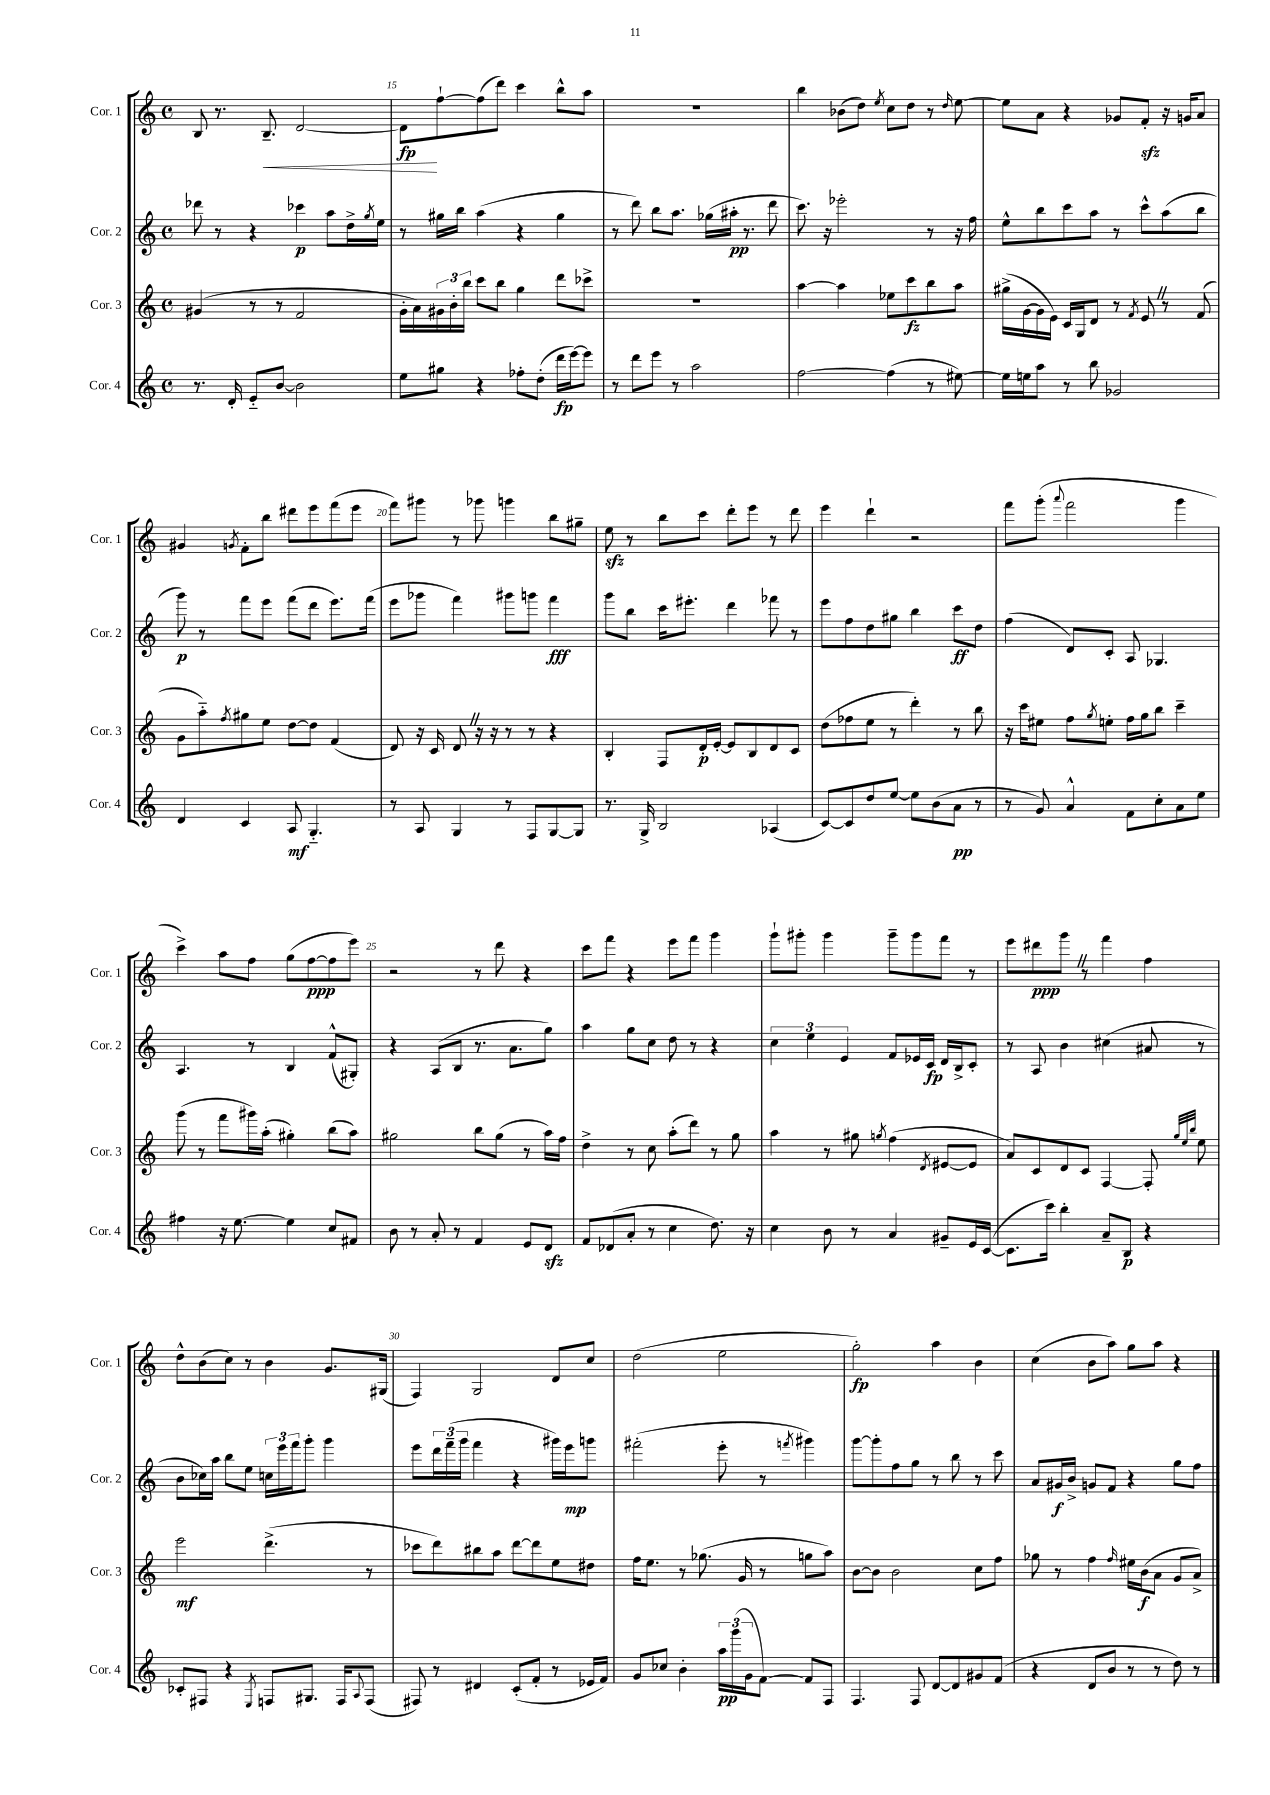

**kern	**kern	**kern	**kern
*staff4	*staff3	*staff2	*staff1
*clefG2	*clefG2	*clefG2	*clefG2
*k[]	*k[]	*k[]	*k[]
*M4/4	*M4/4	*M4/4	*M4/4
*met(c)	*met(c)	*met(c)	*met(c)
8.r	(4g#	8ddd-	8B
.	.	8r	8.r
16d'	.	.	.
8e'~	8r	4r	.
.	.	.	8.B~
[8b	8r	.	.
2b]	2f	4ccc-	[2d
.	.	8aa	.
.	.	16dd^	.
.	.	8qgg	.
.	.	16ee	.
=	=	=	=
8ee	16g'	8r	8d]
.	16a)	.	.
8gg#	24g#	16gg#	[8ff`
.	24b'	.	.
.	.	16bb	.
.	24bb	.	.
4r	8ccc	(4aa	(8ff]
.	8bb	.	8ddd)
8ff-'	4gg	4r	4ccc
(8dd'	.	.	.
16ddd	8ddd	4gg#	8bb^^
[16eee)	.	.	.
8eee]	8ccc-^	.	8aa
=	=	=	=
8r	1r	8r	1r
8ddd	.	8ddd)	.
8eee	.	8bb	.
8r	.	8.aa	.
2aa	.	.	.
.	.	(16gg-	.
.	.	16aa#'	.
.	.	8.r	.
.	.	8ddd	.
=	=	=	=
[2ff	[4aa	8.ccc)	4bb
.	.	16r	.
.	4aa]	2eee-'	(8b-
.	.	.	8dd)
.	.	.	8qee
(4ff]	8ee-	.	8cc
.	8ccc	.	8dd
8r	8bb	8r	8r
.	.	.	16qqdd
[8ee#)	8aa	16r	[8ee
.	.	16ff	.
=	=	=	=
16ee#]	(16gg#^	8ee^^	8ee]
16ee	[16g	.	.
8aa	16g]	8bb	8a
.	16e)	.	.
8r	16c	8ccc	4r
.	16G	.	.
8bb	8d	8aa	.
2g-	8r	8r	8g-
.	8qf	.	.
.	8e	8ccc^^	8f'
.	8r	(8aa	16r
.	.	.	16g
.	(8f	8bb	8a
=	=	=	=
4d	8g	8ggg)	4g#
.	8aa'~)	8r	.
.	8qff	.	8qg
4c	8gg#	8fff	8f'
.	8ee	8eee	8bb
8A	[8dd	(8fff	8ddd#
4.G'~	8dd]	8ddd	8eee
.	(4f	8.eee)	(8fff
.	.	.	8eee
.	.	(16fff	.
=	=	=	=
8r	8d)	8eee	8fff)
8A	16r	8ggg-	8ggg#
.	16c	.	.
4G	8d	4fff)	8r
.	16r	.	8ggg-
.	16r	.	.
8r	8r	8ggg#	4ggg
8F	8r	8ggg	.
[8G	4r	4fff	8bb
8G]	.	.	8gg#~
=	=	=	=
8.r	4B'	8ggg	8ee
.	.	8bb	8r
16G^	.	.	.
2B	8F	16ccc	8bb
.	.	8.eee#'	.
.	16d'	.	8ccc
.	[16e'	.	.
.	8e]	4ddd	8ddd'
.	8B	.	8eee
(4A-	8d	8fff-	8r
.	8c	8r	8ddd
=	=	=	=
[8c)	(8dd	8eee	4eee
8c]	8ff-	8ff	.
8dd	8ee	8dd	4ddd`
[8ee	8r	8gg#	.
8ee]	4ddd')	4bb	2r
(8b	.	.	.
8a	8r	8ccc	.
8r	8bb	8dd	.
=	=	=	=
8r	16r	(4ff	8fff
.	16ccc	.	.
8g)	8ee#	.	(8ggg'
.	.	.	8qqaaa
4a^^	8ff	8d)	2fff
.	8qgg	.	.
.	8ee'	8c'	.
8f	16ff	8A	.
.	16gg	.	.
8cc'	8bb	4.G-	.
8a	4ccc~	.	4ggg
8ee	.	.	.
=	=	=	=
4ff#	(8ggg	4.A	4ccc^)
.	8r	.	.
16r	8fff	.	8aa
[8.ee	.	.	.
.	16ggg#)	8r	8ff
.	(16aa'	.	.
4ee]	4gg#')	4B	(8gg
.	.	.	[8ff
8cc	(8bb	(8f^^	8ff]
8f#	8aa)	8G#')	8eee)
=	=	=	=
8b	2gg#	4r	2r
8r	.	.	.
8a'	.	(8A	.
8r	.	8B	.
4f	8bb	8.r	8r
.	(8gg#	.	8ddd
.	.	8.a	.
8e	8r	.	4r
8d	16aa)	8gg)	.
.	16ff	.	.
=	=	=	=
8f	4dd^	4aa	8ccc
(8d-	.	.	8fff
8a'	8r	8gg	4r
8r	8cc	8cc	.
4cc	(8aa'	8dd	8eee
.	8ddd)	8r	8fff
8.dd)	8r	4r	4ggg
.	8gg	.	.
16r	.	.	.
=	=	=	=
4cc	4aa	6cc	8ggg`
.	.	.	8ggg#'
.	.	6ee	.
8b	8r	.	4ggg#
.	.	6e	.
8r	8gg#	.	.
.	8qgg	.	.
4a	(4ff	8f	8ggg#~
.	.	16e-	8ggg#
.	.	16c	.
.	8qd	.	.
8g#~	[8e#	16d	8fff
.	.	16B^	.
16e	8e#]	8c'	8r
([16c	.	.	.
=	=	=	=
8.c]	8a)	8r	8eee
.	8c	8A	8ddd#
16ccc)	.	.	.
4bb'	8d	4b	8ggg
.	8c	.	8r
8a~	[4F	(4cc#	4fff
8B	.	.	.
4r	8F']	8a#	4ff
.	32qqgg	.	.
.	32qqee	.	.
.	32qqbb	.	.
.	8ee	8r	.
=	=	=	=
8c-'	2eee	8b	8dd^^
8F#	.	16cc-)	(8b
.	.	16aa	.
4r	.	8bb	8cc)
.	.	8ee	8r
8qE	.	.	.
8F	(4.ddd^	24cc	4b
.	.	24eee	.
.	.	24fff	.
8.G#	.	8ggg'	.
.	.	4ggg	8.g
16F	.	.	.
8qqA	.	.	.
(8F	8r	.	.
.	.	.	(16G#
=	=	=	=
8F#)	8ccc-	8eee	4F)
8r	8ddd)	24ddd	.
.	.	(24fff~	.
.	.	24ggg	.
4d#	8bb#	4fff	2G
.	8aa	.	.
(8c'	[8ddd	4r	.
8f'	8ddd]	.	.
8r	8ee	16ggg#)	8d
.	.	16eee	.
16e-	8dd#	8ggg	8cc
16f)	.	.	.
=	=	=	=
8g	16ff	(2fff#'	(2dd
.	8.ee	.	.
8cc-	.	.	.
4b'	8r	.	.
.	(8.gg-	.	.
24aa	.	8eee'	2ee
(24ggg	.	.	.
.	16g	.	.
24g	.	.	.
[8f)	8r	8r	.
.	.	8qfff	.
8f]	8gg	4ggg#)	.
8F	8aa)	.	.
=	=	=	=
4.F	[8b	[8ggg	2gg')
.	8b]	8ggg']	.
.	2b	8ff	.
8F	.	8gg	.
[8d	.	8r	4aa
8d]	.	8bb	.
8g#	8cc	8r	4b
(8f	8ff	8ccc	.
=	=	=	=
4r	8gg-	8a	(4cc
.	8r	16g#	.
.	.	16b^	.
8d	4ff	8g	8b
8b	.	8f	8aa)
.	16qqff	.	.
8r	16ee#	4r	8gg
.	(16b	.	.
8r	8a	.	8aa
8dd)	8g	8gg	4r
8r	8a^)	8ff	.
==	==	==	==
*-	*-	*-	*-
